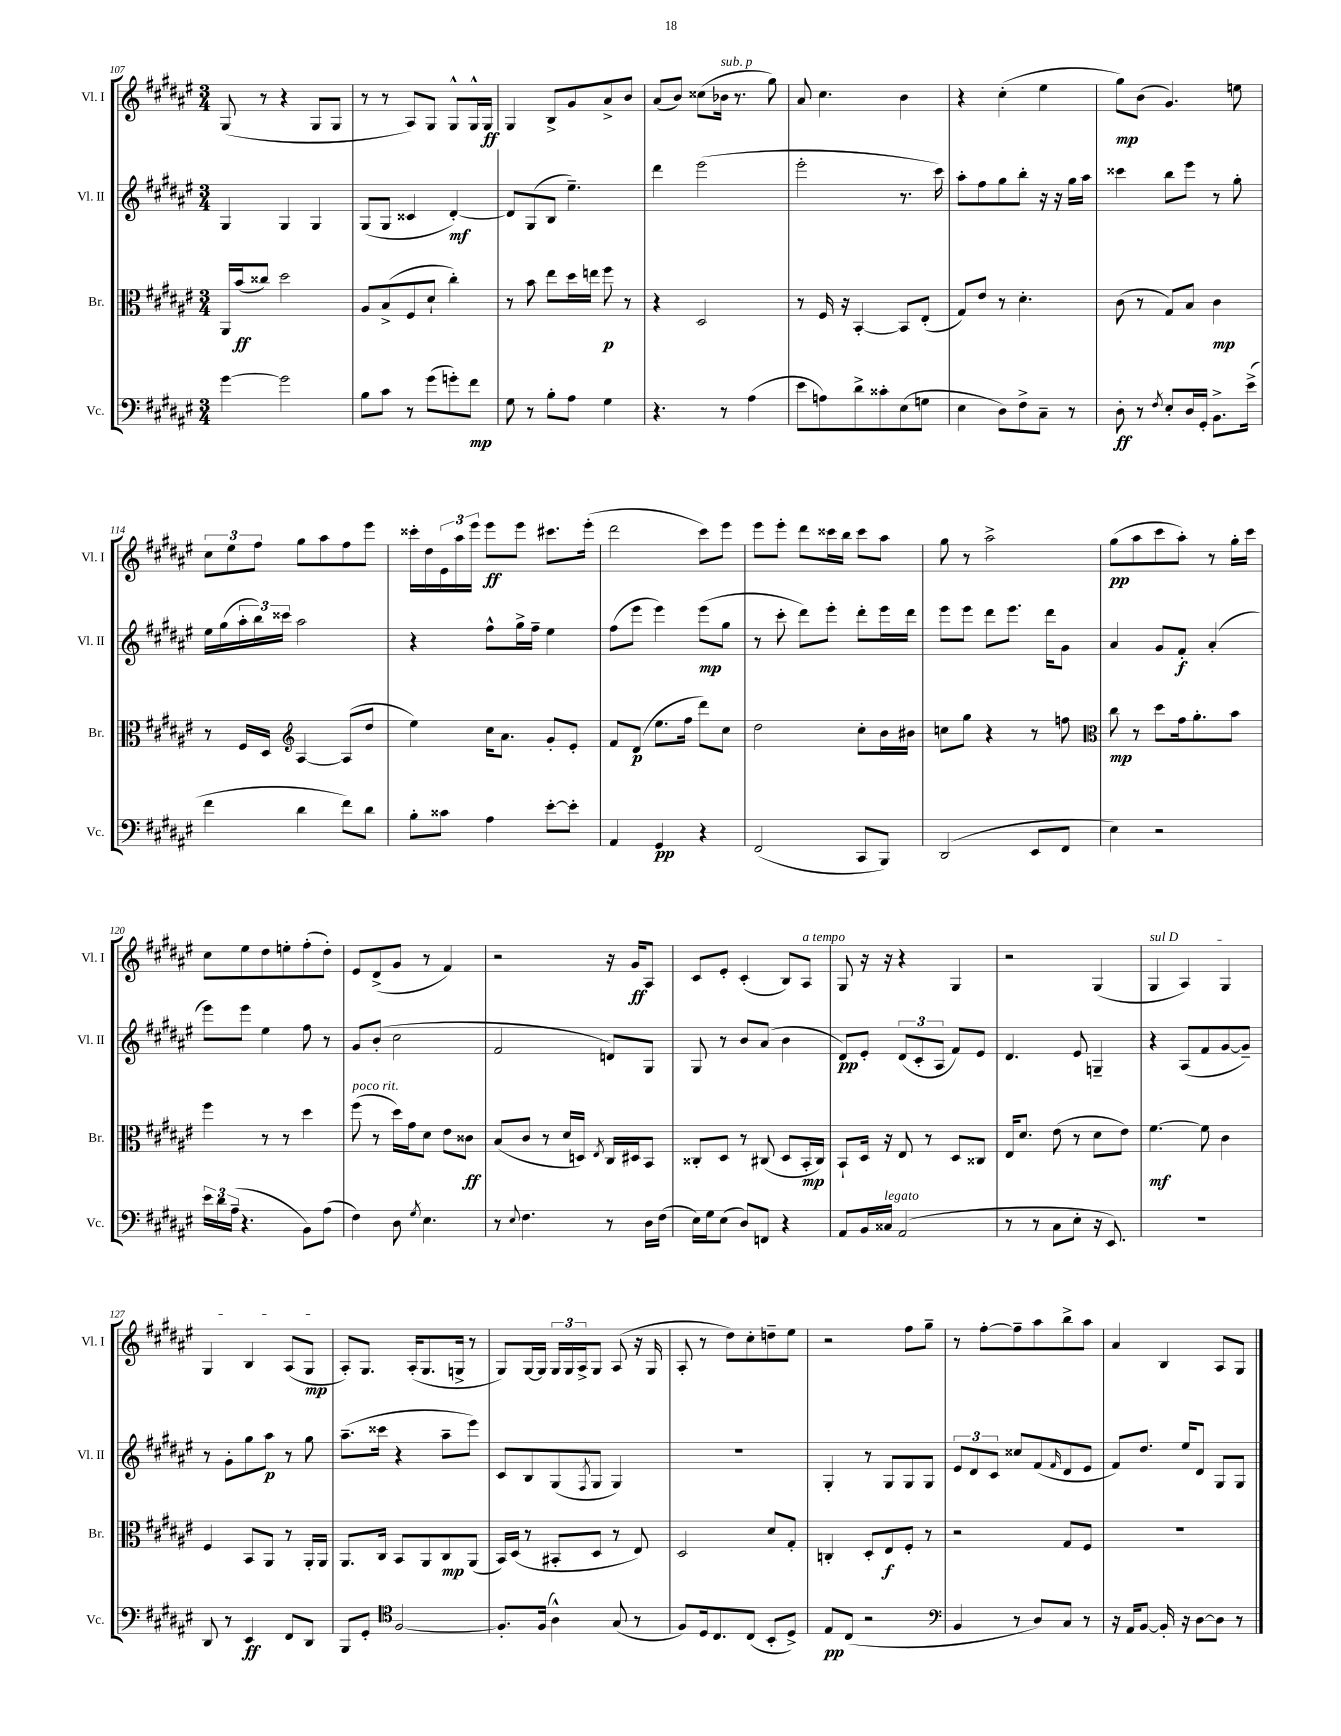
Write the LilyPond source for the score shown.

<<
\new StaffGroup <<
\new Staff = "s0" \with { instrumentName = "Vl. I" shortInstrumentName = "Vl. I" } {
    \clef treble \key fis \major \numericTimeSignature \time 3/4
    gis8( r8 r4 gis8 gis8 |
    r8 r8 ais8) gis8 gis8-^ gis16-^ gis16\ff |
    gis4 b8-> gis'8 ais'8-> b'8 |
    ais'8( b'8) cisis''8( bes'16^\markup { \italic "sub. p" } r8. gis''8) |
    ais'8 cis''4. b'4 |
    r4 cis''4-.( eis''4 |
    gis''8\mp) b'8( gis'4.) e''8 |
    \tuplet 3/2 { cis''8 eis''8 fis''8 } gis''8 ais''8 fis''8 eis'''8 |
    cisis'''16-. dis''16 \tuplet 3/2 { eis'16 ais''16 eis'''16 } eis'''8\ff eis'''8 cis'''8. eis'''16-.( |
    dis'''2 cis'''8) eis'''8 |
    eis'''8 eis'''8-. dis'''8 cisis'''16 b''16 cisis'''8 ais''8 |
    gis''8 r8 ais''2-> |
    gis''8\pp( ais''8 cis'''8 ais''8-.) r8 gis''16-. cis'''16 |
    cis''8 eis''8 dis''8 e''8-. fis''8-.( dis''8-.) |
    eis'8 dis'8->( gis'8 r8 fis'4) |
    r2 r16 gis'16\ff ais8 |
    cis'8 eis'8-. cis'4-.( b8) ais8^\markup { \italic "a tempo" } |
    gis8 r16 r16 r4 gis4 |
    r2 gis4( |
    \once \override TextSpanner.bound-details.left.text = \markup { \italic "sul D" } gis4\startTextSpan ais4) gis4 |
    gis4 b4 ais8( gis8\mp\stopTextSpan |
    ais8-.) gis8. ais16-.( gis8. g16-> r8 |
    gis8) gis16~ gis16 \tuplet 3/2 { gis16 gis16 ais16-> } gis8 ais8( r16 gis16 |
    ais8-. r8 dis''8) cis''8-. d''8-- eis''8 |
    r2 fis''8 gis''8-- |
    r8 fis''8~-. fis''8-- ais''8 b''8-> ais''8 |
    ais'4 b4 ais8 gis8 \bar "|." |
}
\new Staff = "s1" \with { instrumentName = "Vl. II" shortInstrumentName = "Vl. II" } {
    \clef treble \key fis \major \numericTimeSignature \time 3/4
    gis4 gis4 gis4 |
    gis8( gis8 cisis'4 dis'4~-.\mf) |
    dis'8 gis8( b8 eis''4.--) |
    dis'''4 eis'''2( |
    eis'''2-. r8. cis'''16) |
    ais''8-. fis''8 gis''8 b''8-. r16 r16 gis''16 ais''16 |
    cisis'''4 b''8 eis'''8 r8 gis''8-. |
    eis''16 gis''16( \tuplet 3/2 { ais''16-. b''16) cisis'''16 } ais''2 |
    r4 fis''8-^ gis''16-> fis''16-- eis''4 |
    fis''8( eis'''8 eis'''4) eis'''8\mp( gis''8 |
    r8 cis'''8-. dis'''8) eis'''8-. dis'''8-. eis'''16 dis'''16 |
    eis'''8 eis'''8 dis'''8 eis'''8. dis'''16 gis'8 |
    ais'4 gis'8 fis'8-.\f ais'4-.( |
    eis'''8) eis'''8 eis''4 fis''8 r8 |
    gis'8 b'8-.( cis''2 |
    fis'2 d'8) gis8 |
    gis8 r8 b'8 ais'8( b'4 |
    dis'8\pp) eis'8-. \tuplet 3/2 { dis'8( cis'8-. ais8 } fis'8) eis'8 |
    dis'4. eis'8 g4-- |
    r4 ais8( fis'8 gis'8~ gis'8--) |
    r8 gis'8-. gis''8 ais''8\p r8 gis''8 |
    ais''8.--( cisis'''16 r4 ais''8-- eis'''8) |
    cis'8 b8 gis8( \acciaccatura { fis8 } gis8 gis4) |
    R2. |
    gis4-. r8 gis8 gis8 gis8 |
    \tuplet 3/2 { eis'8 dis'8 cis'8 } cisis''8 fis'8( \grace { fis'16 } dis'8 eis'8 |
    fis'8) dis''8. eis''16 dis'8 gis8 gis8 \bar "|." |
}
\new Staff = "s2" \with { instrumentName = "Br." shortInstrumentName = "Br." } {
    \clef alto \key fis \major \numericTimeSignature \time 3/4
    ais,16 b'16\ff( cisis''8) dis''2 |
    ais8 b8->( fis8 dis'8-! cis''4-.) |
    r8 b'8 eis''8 dis''16 e''16 fis''8\p r8 |
    r4 dis2 |
    r8 fis16 r16 b,4~-. b,8 eis8-.( |
    gis8) eis'8 r8 dis'4.-. |
    cis'8( r8 gis8) b8 cis'4\mp |
    r8 fis16 dis16 \clef treble ais4~ ais8( dis''8 |
    eis''4) cis''16 ais'8. gis'8-. eis'8-. |
    fis'8 dis'8\p( eis''8. fis''16 dis'''8) cis''8 |
    dis''2 cis''8-. b'16 bis'16 |
    c''8 gis''8 r4 r8 f''8 |
    \clef alto cis''8\mp r8 dis''8 gis'16 ais'8.-. b'8 |
    fis''4 r8 r8 dis''4 |
    fis''8^\markup { \italic "poco rit." }( r8 dis''16) gis'16 dis'8 eis'8 cisis'8\ff |
    b8( cis'8 r8 dis'16 d16) \acciaccatura { eis8 } cis16 dis16 b,8 |
    cisis8-. dis8 r8 cis8( dis8 b,16-.\mp cis16) |
    b,8-! dis16 r16 eis8 r8 dis8 cisis8 |
    eis16 dis'8. eis'8( r8 dis'8 eis'8) |
    fis'4.~\mf fis'8 cis'4 |
    fis4 b,8 ais,8 r8 ais,16-. ais,16 |
    ais,8. cis16 b,8 ais,8 cis8\mp ais,8( |
    b,16) dis16( r8 bis,8-. dis8 r8 eis8) |
    dis2 dis'8 gis8-. |
    c4-. dis8-. eis8\f fis8-. r8 |
    r2 gis8 fis8 |
    R2. \bar "|." |
}
\new Staff = "s3" \with { instrumentName = "Vc." shortInstrumentName = "Vc." } {
    \clef bass \key fis \major \numericTimeSignature \time 3/4
    gis'4~ gis'2 |
    b8 cis'8 r8 gis'8( g'8-.) fis'8\mp |
    gis8 r8 b8-. ais8 gis4 |
    r4. r8 ais4( |
    eis'8 a8) dis'8-> cisis'8-. eis8( g8 |
    eis4 dis8) fis8-> cis8-- r8 |
    dis8-.\ff r8 \acciaccatura { fis8 } eis8-. dis16 gis,16-. b,8.-> eis'16->( |
    fis'4 dis'4 fis'8) dis'8 |
    b8-. cisis'8 ais4 eis'8~-. eis'8-. |
    ais,4 gis,4\pp r4 |
    fis,2( cis,8 b,,8) |
    dis,2( eis,8 fis,8 |
    eis4) r2 |
    \tuplet 3/2 { eis'16 dis'16 ais16--( } r4. b,8) ais8( |
    fis4) dis8 \acciaccatura { gis8 } eis4. |
    r8 \appoggiatura { eis8 } fis4. r8 dis16 fis16( |
    eis16) gis16 eis8( dis8) f,8 r4 |
    ais,8 b,16 cisis16^\markup { \italic "legato" } ais,2( |
    r8 r8 cis8 eis8-. r16 eis,8.) |
    R2. |
    dis,8 r8 eis,4\ff fis,8 dis,8 |
    b,,8 gis,8-. \clef tenor fis2~ |
    fis8.-. fis16( ais4-^) gis8( r8 |
    fis8) dis16 cis8. cis8( b,8-. dis8->) |
    eis8\pp cis8( r2 |
    \clef bass b,4 r8 dis8) cis8 r8 |
    r16 ais,16 b,8~ b,16-. r16 dis8~ dis8 r8 \bar "|." |
}
>>
>>
\layout { \context { \Score currentBarNumber = #107 } }
